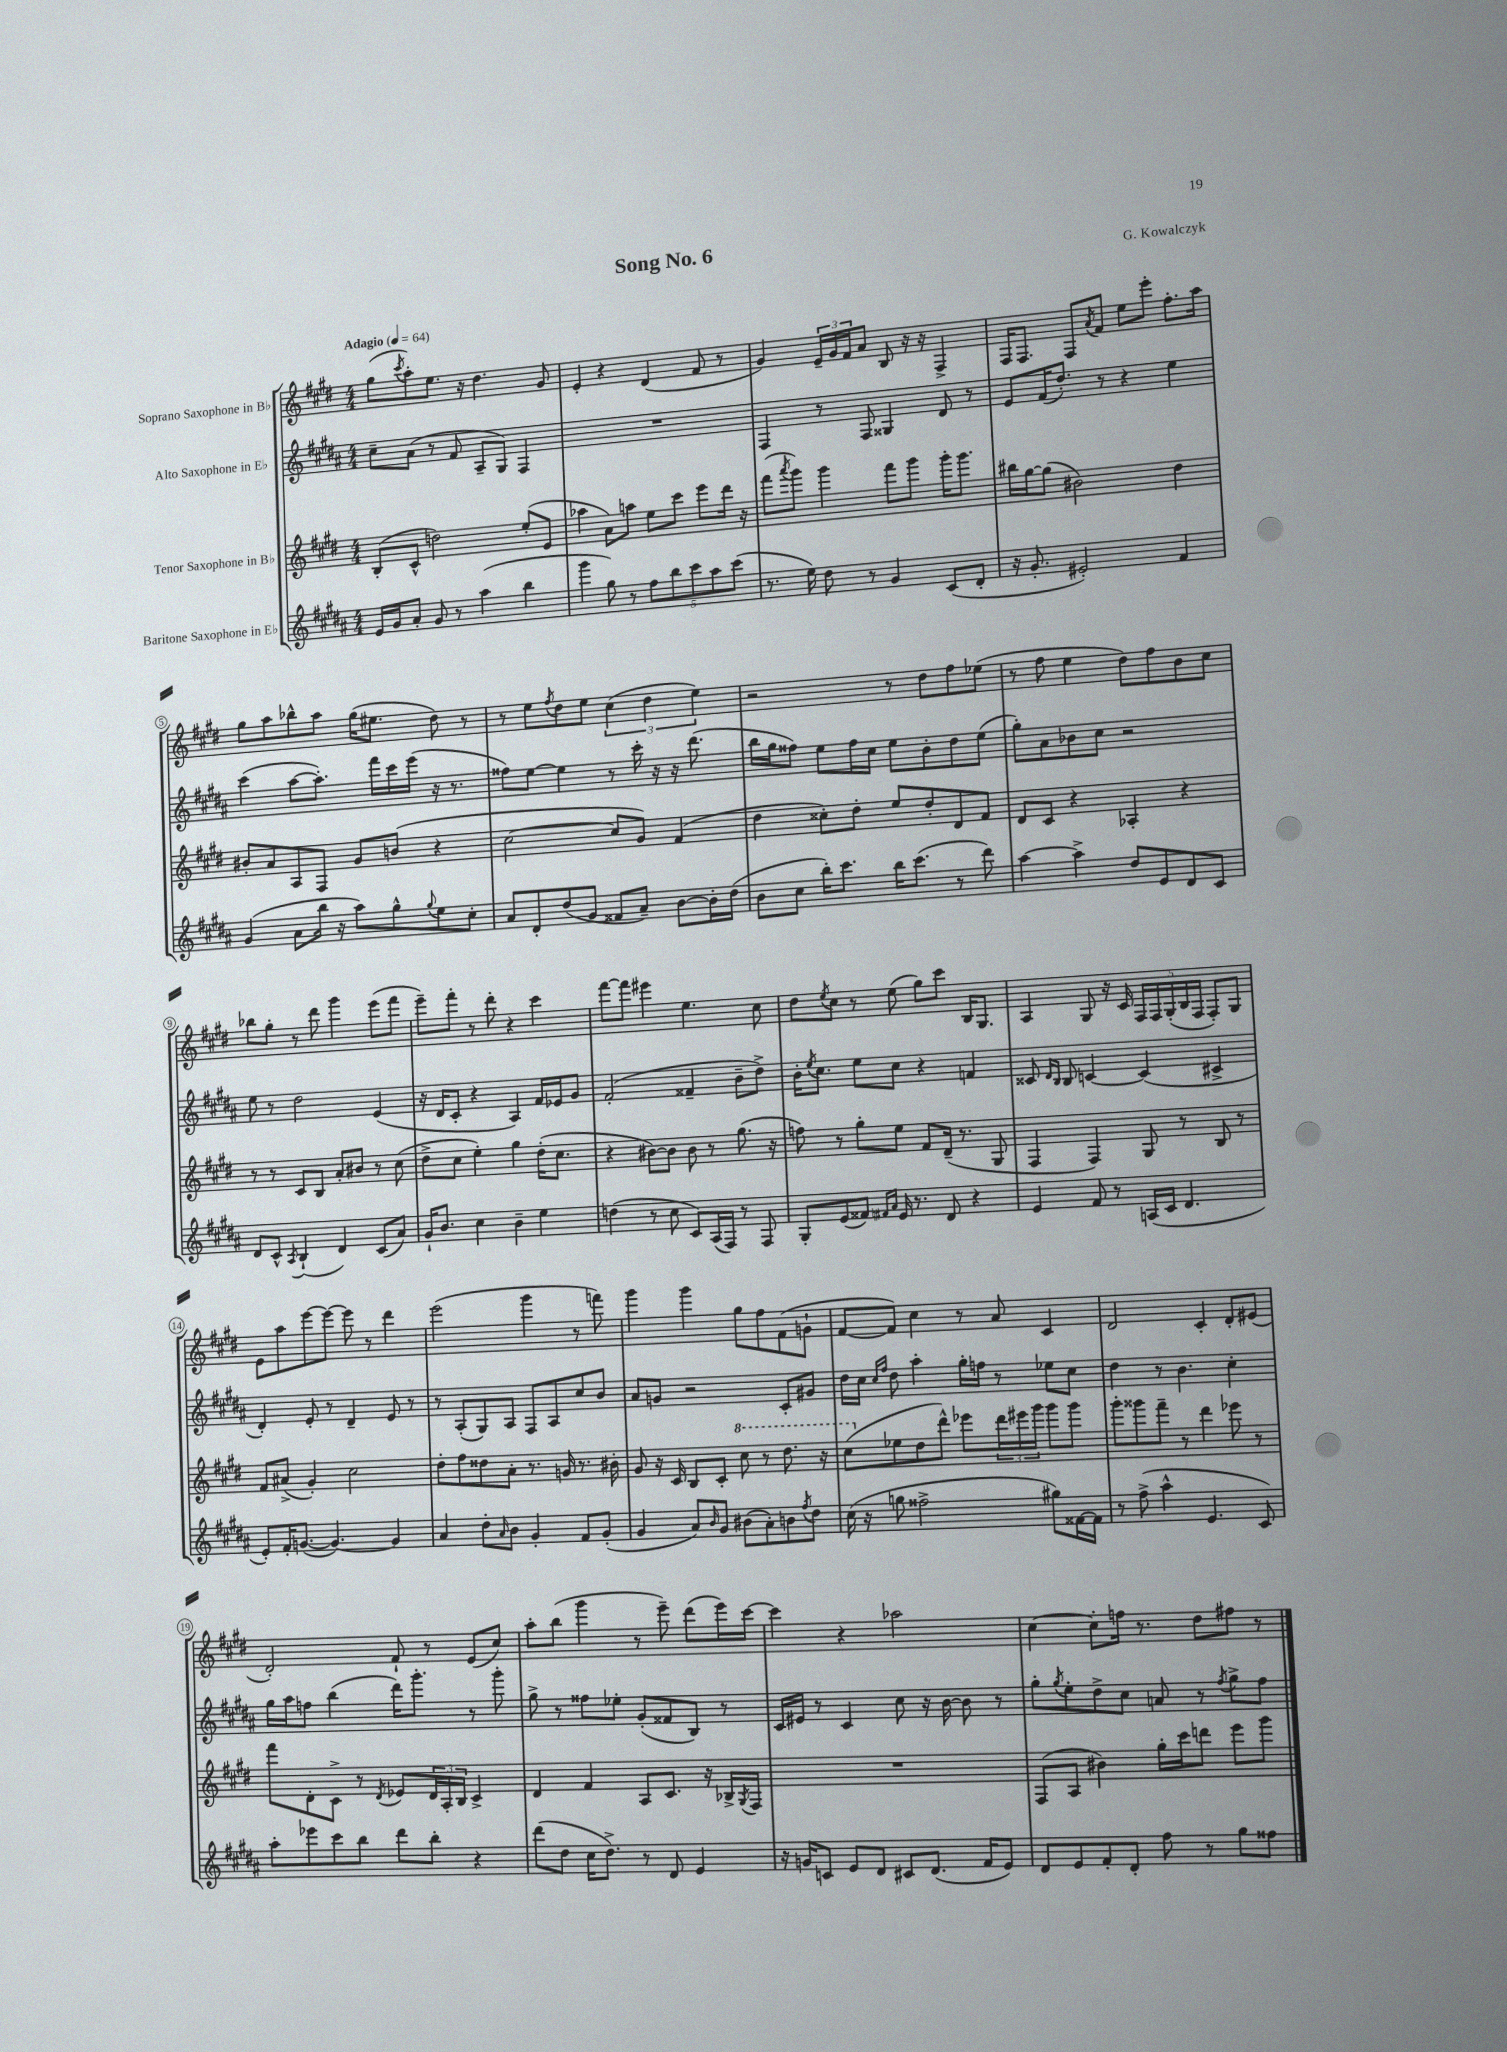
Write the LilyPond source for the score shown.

\header { title = "Song No. 6" composer = "G. Kowalczyk" }
<<
\new StaffGroup <<
\new Staff = "s0" \with { instrumentName = "Soprano Saxophone in Bb" } {
    \clef treble \key e \major \numericTimeSignature \time 4/4 \tempo "Adagio" 4 = 64
    gis''8( \acciaccatura { cis'''8 } a''8-.) e''8. r16 dis''4. gis'8 |
    e'4-. r4 dis'4( fis'8 r8 |
    gis'4) \tuplet 3/2 { e'16-- gis'16 fis'16 } a'8 b8 r16 r16 fis4-> |
    fis16 fis8. fis8 \acciaccatura { a'8 } fis'8 e''8 e'''8-. fis''8.-. a''16 |
    gis''8 a''8 bes''8-^ a''8 gis''16( eis''8. dis''8) r8 |
    r8 e''8 \acciaccatura { fis''8 } dis''8 e''8 \tuplet 3/2 { cis''4( dis''4 e''4) } |
    r2 r8 dis''8 fis''8 ees''8( |
    r8 fis''8 e''4 dis''8) fis''8 b'8 cis''8 |
    bes''8 gis''8-. r8 dis'''8 gis'''4 e'''8( fis'''8 |
    e'''8--) fis'''8-. r8 dis'''8-. r4 cis'''4 |
    fis'''8~ fis'''8 eis'''4 e''4. cis''8 |
    dis''8 \acciaccatura { e''8 } cis''8 r8 e''8( gis''8) cis'''8 b16 gis8. |
    a4 gis8 r16 cis'16 \tuplet 5/4 { fis16 fis16 gis16-.( b16 fis16 } fis8-.) gis8 |
    e'8 a''8 e'''8~ e'''8~ e'''8 r8 dis'''4 |
    e'''2( gis'''4 r8 f'''8) |
    gis'''4 gis'''4 gis''8 fis''8 fis'8( g'8-! |
    fis'8~ fis'8) cis''4 r8 a'8 cis'4 |
    dis'2 cis'4-. dis'8-. eis'8( |
    dis'2-.) fis'8-! r8 e'8( cis''8) |
    a''8-. b''8( gis'''4 r8 e'''8--) dis'''8( e'''16) cis'''16~ |
    cis'''4 r4 aes''2 |
    cis''4~ cis''8-. f''16 r8. dis''8 fis''8 r8 \bar "|." |
}
\new Staff = "s1" \with { instrumentName = "Alto Saxophone in Eb" } {
    \clef treble \key b \major \numericTimeSignature \time 4/4
    cis''8-- ais'8( r8 fis'8 ais8-- gis8) fis4 |
    R1 |
    fis4 r8 fis8 gisis4 dis'8 r8 |
    e'8 fis'16( dis''8.-.) r8 r4 e''4 |
    cis'''4( ais''8~ ais''8.-.) fis'''16 cis'''16 e'''16( r16 r8. |
    fisis''8) e''8~ e''4 r8 cis'''16-. r16 r16 dis'''8.( |
    b''16 gis''16 fisis''8) e''8 fisis''16 cis''16 e''8 b'8-. dis''8 e''8( |
    gis''8-.) ais'8 bes'8 cis''8 r2 |
    e''8 r8 dis''2 e'4( |
    r16 dis'16 cis'8-. r4 ais4) fis'16 ees'16 gis'8 |
    fis'2-.( fisis'4-- b'8-- dis''8->) |
    b'16-. \acciaccatura { e''8 } cis''8. e''8 cis''8 r4 f'4 |
    cisis'8 \grace { dis'16 b16 } b8 c'4~ c'4( cis'4-> |
    dis'4-.) e'8-. r8 dis'4-- e'8 r8 |
    r8 ais8-.( gis8) ais8 fis8 ais8 cis''8 b'8 |
    ais'8 g'8 r2 cis'8-. gis'8 |
    dis''16 cis''16 \grace { cis''16 fis''16 } dis''8 ais''4-. gis''16-. f''16 r8 ees''8 cis''8 |
    dis''4 r8 b'4. cis''4-. |
    gis''16 ais''16 f''8 b''4( dis'''16) gis'''8.-. r8 gis'''8-. |
    gis''8-> r8 fisis''8 ees''8-. gis'8-.( fisis'8 b8) r8 |
    cis'16 eis'16 r8 cis'4 cis''8 r16 b'16~ b'8 r8 |
    gis''8-. \acciaccatura { gis''8 } e''8-. dis''8-> cis''8 a'8 r8 \acciaccatura { fis''8 } gis''8-> fis''8 \bar "|." |
}
\new Staff = "s2" \with { instrumentName = "Tenor Saxophone in Bb" } {
    \clef treble \key e \major \numericTimeSignature \time 4/4
    b8-.( cis'8-^ d''2) e''8-.( e'8 |
    aes''4 a'8) a''8 e''8 cis'''8 e'''8 dis'''16 r16 |
    fis'''8( \acciaccatura { a'''8 } gis'''8) gis'''4 fis'''8 gis'''8 gis'''16-. gis'''8. |
    bis''16 gis''16~ gis''8( bis'2) dis''4 |
    bis'8-. a'8 a8 fis8 gis'8 b'8( r4 |
    cis''2~ cis''8 gis'8) fis'4( |
    dis''4 cisis''8-.) dis''8-. e''8 dis''8-. dis'8 fis'8 |
    dis'8 cis'8 r4 aes4-. r4 |
    r8 r8 cis'8 b8 a'8-. bis'8 r8 cis''8( |
    dis''8-> cis''8 e''4-.) gis''4 dis''16-.( cis''8. |
    r4 bis'8~) bis'8 bis'8 r8 gis''8.( r16 |
    f''8) r8 gis''8-. e''8 fis'8 dis'16--( r8. gis8 |
    fis4 fis4) gis8 r8 b8 r8 |
    fis'8 ais'8->( gis'4-.) cis''2 |
    dis''8-. fis''8 disis''8 a'8-. r8. g'16 r8. bis'16-. |
    gis'8 r16 cis'16 b8 cis'8-. \ottava #1 cis'''8 r8 dis'''8. r16 |
    cis'''8( \ottava #0 ees''8 dis''8 dis'''8-^) ees'''8 \tuplet 3/2 { dis'''16 eis'''16 gis'''16 } gis'''8 gis'''8 |
    gis'''8-. gisis'''8 fis'''8-- r8 dis'''4 ees'''8 r8 |
    fis'''8 dis'8-. cis'8-> r8 \acciaccatura { dis'8 } ees'8 \tuplet 3/2 { dis'16 a16-. b16 } cis'4-> |
    dis'4 fis'4 a8 cis'8. r16 bes16-> \acciaccatura { gis8 } fis16 |
    R1 |
    fis8( a8 bis'4) gis''16-. cis'''16 d'''8 e'''8 gis'''8 \bar "|." |
}
\new Staff = "s3" \with { instrumentName = "Baritone Saxophone in Eb" } {
    \clef treble \key b \major \numericTimeSignature \time 4/4
    e'16 gis'16 ais'8-. gis'8 r8 ais''4( b''4 |
    gis'''4 gis''8) r8 \tuplet 5/4 { fis''8 b''8 cis'''8 ais''8 cis'''8( } |
    r8. e''16) dis''8 r8 gis'4 cis'8( dis'8-. |
    r16 gis'8.-. eis'2-.) fis'4 |
    gis'4( ais'8 b''16 r16 ais''8) gis''8-^ \appoggiatura { gis''8 } e''8 cis''8-. |
    ais'8 dis'8-. dis''8( gis'8 fisis'8 ais'8--) b'8~ b'16-. dis''16( |
    b'8 cis''8 b''16-.) cis'''8. b''16 cis'''8.( r8 dis'''8) |
    ais''4~ ais''4-> dis''8 e'8 dis'8 cis'8 |
    dis'8 cis'8-^ \acciaccatura { ais8 } b4-!( dis'4) cis'8( ais'8) |
    gis'16-! b'8. cis''4 b'4-- e''4 |
    d''4( r8 cis''8 cis'8) ais16( fis16) r8 fis8 |
    gis8-. e'8( fisis'8) \grace { fis'16 ais'16 } e'16 r8. dis'8 r4 |
    e'4 fis'8 r8 a16( cis'16 dis'4. |
    e'8-.) fis'16-. g'8.~( g'4.~) g'4 |
    ais'4 dis''8-. \grace { ais'16 } b'8 gis'4-. fis'8 gis'8-.( |
    gis'4 ais'8) \grace { b'16 } gis'8 bis'8( ais'8-.) b'8 \acciaccatura { fis''8 } dis''8 |
    cis''16( r16 g''8 fisis''2-> gis''8) fisis'16~ fisis'16 |
    r8 fis''8->( ais''4-^ e'4. cis'8) |
    ais''8-. ees'''8 cis'''8 b''8 dis'''8 b''8-. r4 |
    dis'''8( dis''8 cis''16 dis''8.->) r8 dis'8 e'4 |
    r16 g'16 c'8 e'8 dis'8 cis'8 dis'8.( fis'16 e'8) |
    dis'8 e'8 fis'8-. dis'8-. fis''8 r8 gis''8 fisis''8 \bar "|." |
}
>>
>>
\layout { \context { \Score \override BarNumber.stencil = #(make-stencil-circler 0.1 0.3 ly:text-interface::print) } }
